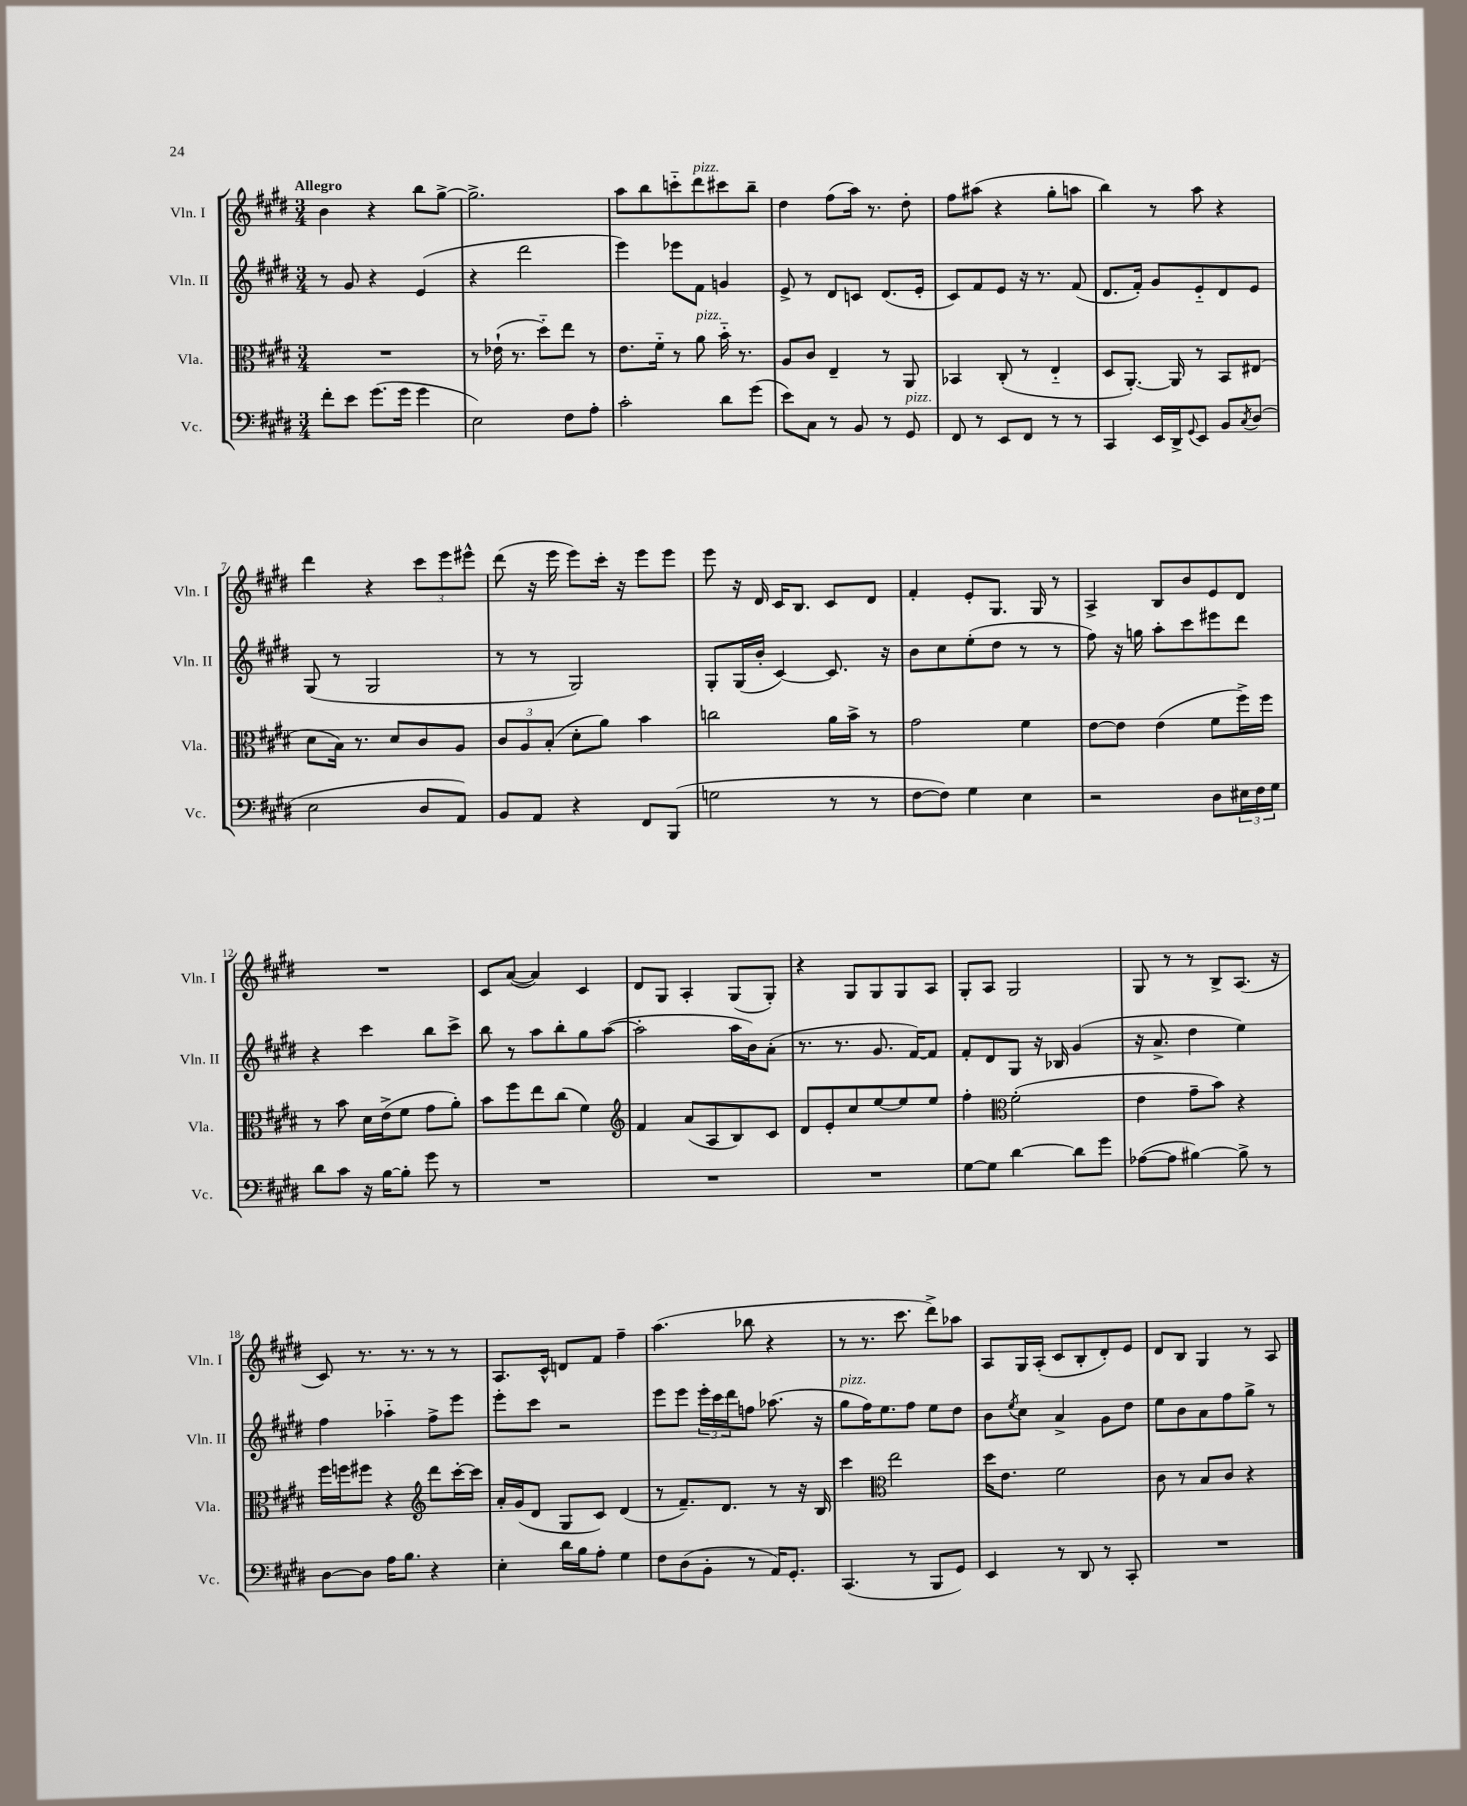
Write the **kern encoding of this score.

**kern	**kern	**kern	**kern
*part4	*part3	*part2	*part1
*staff4	*staff3	*staff2	*staff1
*I"Vc.	*I"Vla.	*I"Vln. II	*I"Vln. I
*I'Vc.	*I'Vla.	*I'Vln. II	*I'Vln. I
*clefF4	*clefC3	*clefG2	*clefG2
*k[f#c#g#d#]	*k[f#c#g#d#]	*k[f#c#g#d#]	*k[f#c#g#d#]
*M3/4	*M3/4	*M3/4	*M3/4
=1	=1	=1	=1
!	!	!	!LO:TX:a:B:t=Allegro
8f#'\L	2.r	8r	4b\
8e\J	.	8g#/	.
(8.g#\L	.	4r	4r
16g#\Jk	.	.	.
4g#\	.	(4e/	8bb\L
.	.	.	[8gg#^\J
=2	=2	=2	=2
2E\)	8r	4r	2.gg#^\]
.	(16e-X`\	.	.
.	8.r	.	.
.	.	2ddd#\	.
.	8dd#\L)	.	.
8F#\L	8ee\J	.	.
8A'\J	8r	.	.
=3	=3	=3	=3
2c#'\	8.e\L	4eee\)	8aa\L
.	.	.	8bb\
.	16f#\Jk	.	.
.	8r	8eee-X\L	8cccn\
!	!	!	!LO:TX:a:i:t=pizz.
!	!LO:TX:a:i:t=pizz.	!	!
.	8a\	8f#\J	8ddd#\
8d#\L	16b\	4gn/	8ccc#X\
.	8.r	.	.
(8g#\J	.	.	8bb~\J
=4	=4	=4	=4
8e\L)	8A/L	8e^/	4dd#\
8C#\J	8c#/J	8r	.
8r	4E~/	8d#/L	(8ff#\L
8BB/	.	8cn/J	16aa\Jk)
.	.	.	8.r
8r	8r	(8.d#/L	.
!LO:TX:a:i:t=pizz.	!	!	!
8GG#/	8AA/	.	8dd#'\
.	.	16e'/Jk	.
=5	=5	=5	=5
8FF#/	4BB-X/	8c#/L)	8ff#\L
8r	.	8f#/	(8aa#X\J
8EE/L	(8C#'/	8e/J	4r
8FF#/J	8r	16r	.
.	.	8.r	.
8r	4E/	.	8gg#'\L
8r	.	(8f#/	8aan\J
=6	=6	=6	=6
4CC#/	8D#/L	8.d#/L	4bb\)
.	[8.AA'/J)	.	.
.	.	16f#'/Jk)	.
16EE/LL	.	8g#/L	8r
16DD#^/J	16AA/]	.	.
8qqGG#/	.	.	.
8EE/J	8r	8e/	8aa\
8BB/L	8BB/L	8d#/	4r
8qC#/	.	.	.
(8D#/J	(8E#X/J	8e/J	.
!!LO:LB:g=z
=7	=7	=7	=7
2E\	8d#\L	(8G#/	4ddd#\
.	16B\Jk)	8r	.
.	8.r	.	.
.	.	2G#/	4r
.	8d#/L	.	.
8D#/L	8c#/	.	12ccc#\L
.	.	.	12eee\
8AA/J)	8A/J	.	.
.	.	.	12eee#X^^\J
=8	=8	=8	=8
8BB/L	12c#/L	8r	(8ddd#\
.	12A/	.	.
8AA/J	.	8r	16r
.	(12B'/J	.	.
.	.	.	16eee\
4r	8d#'\L	2G#/)	8eee\L)
.	8a\J)	.	16ccc#'\Jk
.	.	.	16r
8FF#/L	4b\	.	8eee\L
(8BBB/J	.	.	8eee\J
=9	=9	=9	=9
2Gn\	2ccn\	8G#'/L	8eee\
.	.	(16G#/L	16r
.	.	16b'/JJ	16d#/
.	.	[4c#/)	16c#/KL
.	.	.	8.B/J
8r	16a\LL	8.c#/]	8c#/L
.	16b^\JJ	.	.
8r	8r	.	8d#/J
.	.	16r	.
=10	=10	=10	=10
[8F#\L	2g#\	8b\L	4f#'/
8F#\J])	.	8cc#\	.
4G#\	.	(8ee'\	8e'/L
.	.	8dd#\J	8.G#/J
4E\	4f#\	8r	.
.	.	.	16G#/
.	.	8r	8r
=11	=11	=11	=11
2r	[8e\L	8ff#\)	4A^/
.	8e\J]	16r	.
.	.	16ggn\	.
.	(4e\	8aa'\L	8B/L
.	.	8ccc#\	8b/
8D#\L	8f#\L	8eee#X\	8e/
24E#X\L	16ff#^\L)	8ddd#\J	8d#/J
24F#\	.	.	.
.	16ff#\JJ	.	.
24G#\JJ	.	.	.
!!LO:LB:g=z
=12	=12	=12	=12
8d#\L	8r	4r	2.r
8c#\J	8b\	.	.
16r	16d#\LL	4ccc#\	.
[16B\KL	(16e^\J	.	.
8B'\J]	8f#\J	.	.
8g#\	8g#\L	8bb\L	.
8r	8a'\J)	8ccc#^\J	.
=13	=13	=13	=13
2.r	8b\L	8bb\	8c#/L
.	8ff#\	8r	([8a/J
.	8ee\	8aa\L	4a/])
.	(8cc#\J	8bb'\	.
.	4f#\)	8gg#\	4c#/
.	.	([8aa\J	.
=14	=14	=14	=14
*	*clefG2	*	*
2.r	4f#/	2aa'\]	8d#/L
.	.	.	8G#/J
.	(8a/L	.	4A'/
.	8A/	.	.
.	8B/)	16aa\LL	(8G#/L
.	.	16b\J)	.
.	8c#/J	(8a'\J	8G#'/J)
=15	=15	=15	=15
2.r	8d#/L	8.r	4r
.	8e'/	.	.
.	.	8.r	.
.	8cc#/	.	8G#/L
.	[8ee/	8.g#/	8G#/
.	8ee/]	.	8G#/
.	.	[16f#/KL)	.
.	8ee/J	8f#/J]	8A/J
=16	=16	=16	=16
[8G#\L	4ff#'\	8f#'/L	8G#'/L
8G#\J]	.	8d#/	8A/J
*	*clefC3	*	*
[4d#\	(2f#'\	8G#/J	2G#/
.	.	16r	.
.	.	16B-X/	.
8d#\L]	.	(4g#/	.
8g#\J	.	.	.
=17	=17	=17	=17
([8A-X\L	4e\	16r	8G#/
.	.	8.a^/	.
8A-\J]	.	.	8r
[4B#X\)	8g#~\L	4dd#\	8r
.	8b\J)	.	8B^/L
8B#^\]	4r	4ee\)	(8.A/J
8r	.	.	.
.	.	.	16r
!!LO:LB:g=z
=18	=18	=18	=18
[8D#\L	16ff#\LL	4ff#\	8c#/)
.	16ffn\J	.	.
8D#\J]	8ff#X\J	.	8.r
16A\KL	4r	4aa-X\	.
8.B\J	.	.	8.r
*	*clefG2	*	*
4r	8ddd#\L	8ff#^\L	8r
.	[16ccc#'\L	8eee\J	8r
.	16ccc#\JJ]	.	.
=19	=19	=19	=19
4E'\	16a'/LL	8eee'\L	8.A/L
.	(16g#/J	.	.
.	8d#/J	8ccc#\J	.
.	.	.	16c#^^/Jk
16d#\LL	8G#/L	2r	8dn/L
16B\J	.	.	.
8A'\J	8c#/J)	.	8f#/J
4G#\	(4d#/	.	4ff#~\
=20	=20	=20	=20
8F#\L	8r	8eee\L	(4.aa\
(8D#\	8.f#~/L)	8eee\J	.
8BB'\J	.	24eee'\LL	.
.	.	24ccc#\	.
.	8.d#/J	.	.
.	.	24ddd#\J	.
8r	.	8ffn\J	8bb-X\
16AA/KL)	8r	(8.aa-X\	4r
8.GG#'/J	.	.	.
.	16r	.	.
.	16B/	16r	.
=21	=21	=21	=21
!	!	!LO:TX:a:i:t=pizz.	!
(4.CC#/	4ccc#\	8gg#\L	8r
.	.	16ff#\K)	8.r
.	.	8.ee\	.
*	*clefC3	*	*
.	2ee\	.	.
.	.	.	8.ccc#\
8r	.	8ff#\J	.
8BBB/L	.	8ee\L	8ddd#^\L)
8GG#/J)	.	8dd#\J	8aa-X\J
=22	=22	=22	=22
4EE/	16dd#\KL	8b\L	8A/L
.	8.e\J	.	.
.	.	8qee/	.
.	.	8cc#\J	16G#/L
.	.	.	(16A'/JJ
8r	2f#\	4a^/	8c#/L
8DD#/	.	.	8B'/
8r	.	8g#\L	8d#'/)
8CC#'/	.	8dd#\J	8e/J
=23	=23	=23	=23
2.r	8c#\	8ee\L	8d#/L
.	8r	8b\	8B/J
.	8B/L	8a\	4G#/
.	8c#/J	8ff#\	.
.	4r	8gg#^\J	8r
.	.	8r	8A/
==	==	==	==
*-	*-	*-	*-
